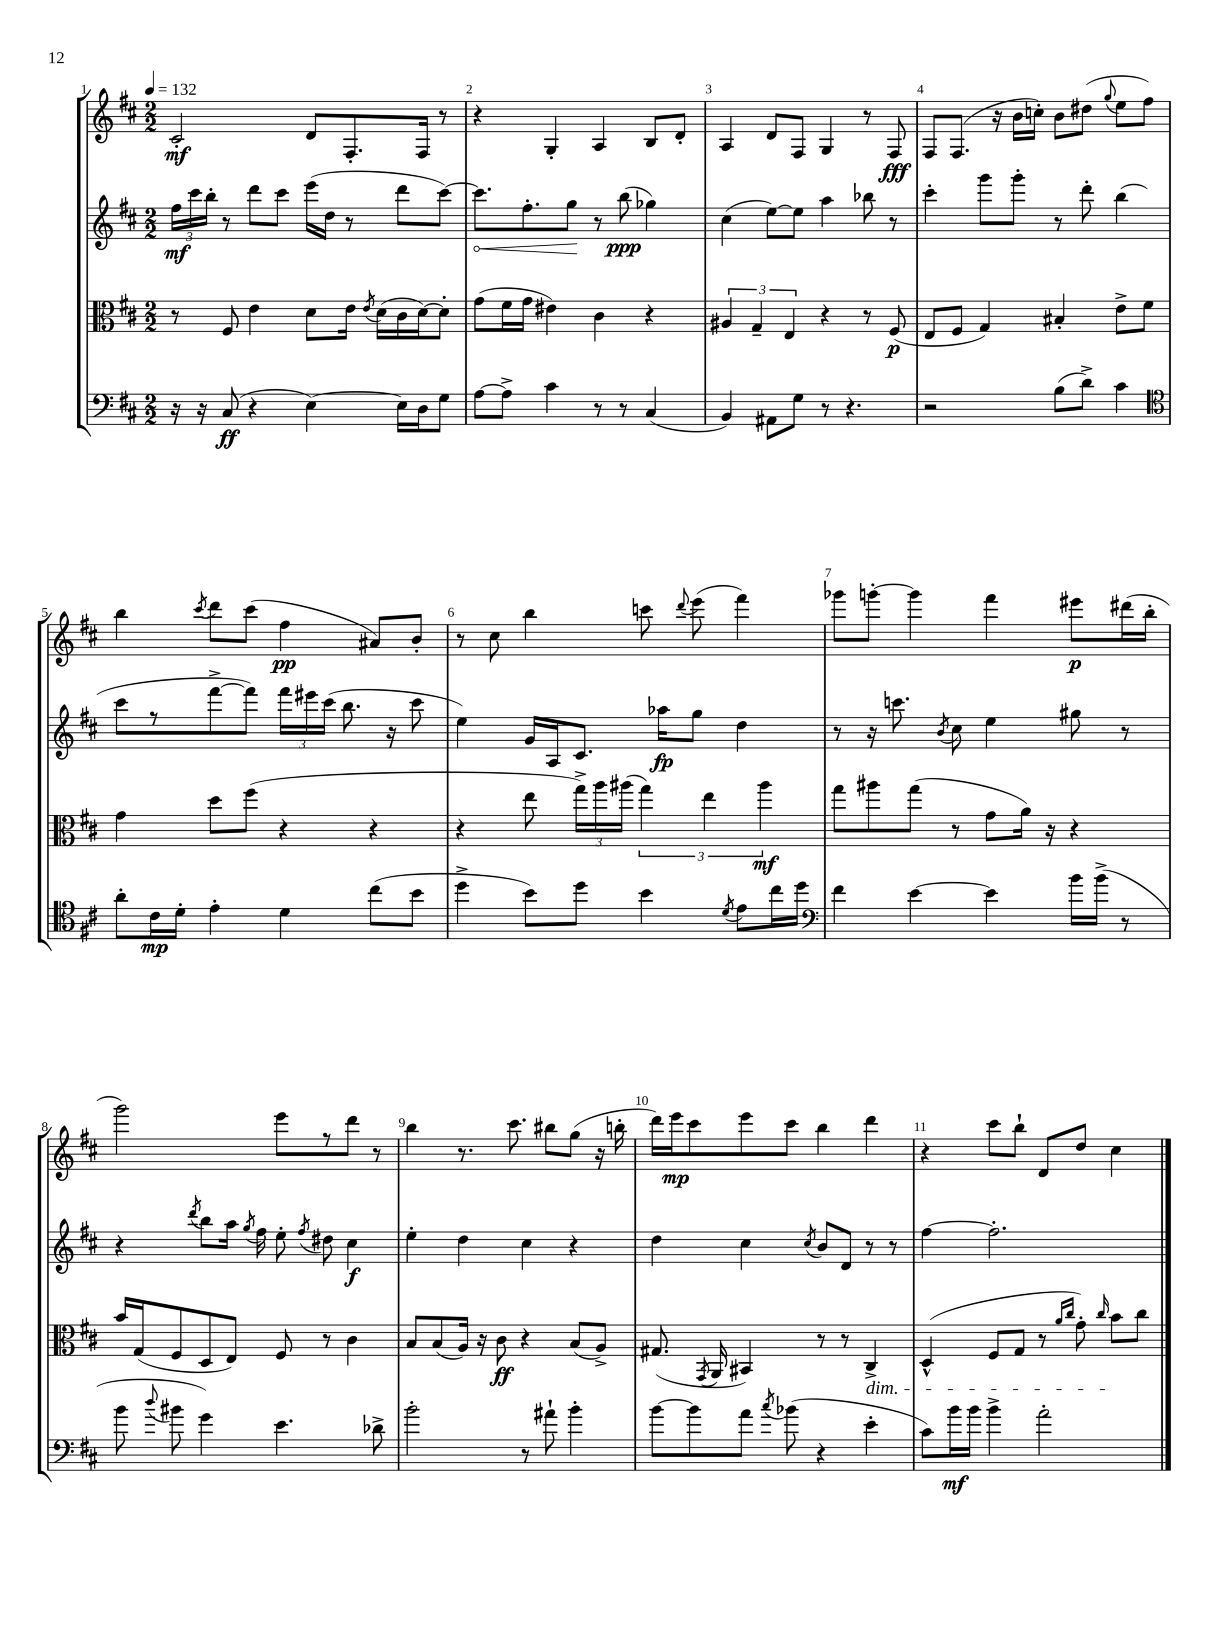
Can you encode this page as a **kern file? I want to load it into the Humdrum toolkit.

**kern	**kern	**kern	**kern
*staff4	*staff3	*staff2	*staff1
*clefF4	*clefC3	*clefG2	*clefG2
*k[f#c#]	*k[f#c#]	*k[f#c#]	*k[f#c#]
*M2/2	*M2/2	*M2/2	*M2/2
*MM132	*MM132	*MM132	*MM132
16r	8r	24ff#	2c#'
.	.	24ccc#	.
16r	.	.	.
.	.	24bb'	.
(8C#	8F#	8r	.
4r	4e	8ddd	.
.	.	8ccc#	.
[4E)	8d	(16eee	8d
.	.	16dd	.
.	16e	8r	8.F#'
.	8qe	.	.
.	(16d	.	.
16E]	16c#	8ddd	.
16D	[16d)	.	16F#
8G	8d']	[8ccc#)	8r
=	=	=	=
[8A	(8g	8.ccc#]	4r
8A^]	16f#	.	.
.	16g	8.ff#'	.
4c#	4e#)	.	4G'
.	.	8gg	.
8r	4c#	8r	4A
8r	.	(8bb	.
(4C#	4r	4gg-)	8B
.	.	.	8d'
=	=	=	=
4BB)	6A#	(4cc#	4A
.	6G~	.	.
8AA#	.	[8ee)	8d
.	6E	.	.
8G	.	8ee]	8F#
8r	4r	4aa	4G
4.r	.	.	.
.	8r	8bb-	8r
.	(8F#	8r	8F#
=	=	=	=
2r	8E	4ccc#'	8F#
.	8F#	.	(8.F#
.	4G)	8ggg	.
.	.	.	16r
.	.	8ggg'	16b
.	.	.	16cc')
(8B	4B#'	8r	8b
8d^)	.	8ddd'	(8dd#
.	.	.	8qqgg
4c#	8e^	(4bb	8ee
.	8f#	.	8ff#)
=	=	=	=
*clefC4	*	*	*
8a'	4g	8ccc#	4bb
16c#	.	8r	.
16d'	.	.	.
.	.	.	8qccc#
4e'	8dd	[8fff#^	8ddd
.	(8ff#	8fff#])	(8ccc#
4d	4r	24fff#	4ff#
.	.	24eee#	.
.	.	(24ccc#	.
.	.	8.bb	.
(8cc#	4r	.	8a#)
.	.	16r	.
8b	.	8ccc#	8b'
=	=	=	=
4dd^	4r	4ee)	8r
.	.	.	8cc#
8b)	8ee	16g	4bb
.	.	16A	.
8dd	24gg^)	8.c#	.
.	24aa	.	.
.	(24aa#	.	.
4b	6gg)	.	8ccc
.	.	16aa-	.
.	.	.	8qqddd
.	.	8gg	(8eee
.	6ee	.	.
8qd	.	.	.
8e	.	4dd	4fff#)
.	6aa#	.	.
16cc#	.	.	.
16dd	.	.	.
=	=	=	=
*clefF4	*	*	*
4f#	8gg	8r	8ggg-
.	8aa#	16r	[8ggg'
.	.	8.ccc	.
[4e	(8gg	.	4ggg]
.	.	8qb	.
.	8r	8cc#	.
4e]	8g	4ee	4fff#
.	16a)	.	.
.	16r	.	.
16b	4r	8gg#	8eee#
(16b^	.	.	.
8r	.	8r	(16ddd#
.	.	.	16bb'
=	=	=	=
8b	16b	4r	2ggg)
.	(16G	.	.
8qqdd	.	.	.
8b#	8F#	.	.
.	.	8qddd	.
4g)	8D	8bb	.
.	8E)	16aa	.
.	.	8qgg	.
.	.	16ff#	.
4.e	8F#	8ee'	8eee
.	.	8qff#	.
.	8r	8dd#	8r
.	4c#	4cc#	8ddd
8d-^	.	.	8r
=	=	=	=
2b'	8B	4ee'	4bb
.	(8B	.	.
.	16A)	4dd	8.r
.	16r	.	.
.	8c#	.	.
.	.	.	8.ccc#
8r	4r	4cc#	.
8a#`	.	.	8bb#
4b'	(8B	4r	(8gg
.	8A^)	.	16r
.	.	.	16bb'
=	=	=	=
[8b	(8.G#	4dd	16ddd)
.	.	.	16eee
8b]	.	.	8ccc#
.	8qGG	.	.
.	16AA	.	.
8a	4BB#)	4cc#	8eee
8qcc#	.	.	.
(8b-	.	.	8ccc#
.	.	8qcc#	.
4r	8r	8b	4bb
.	8r	8d	.
4e'	4C#^	8r	4ddd
.	.	8r	.
=	=	=	=
8c#)	(4D^^	[4ff#	4r
16b	.	.	.
16b	.	.	.
4b^	8F#	2.ff#']	8ccc#
.	8G	.	8bb`
2a'	8r	.	8d
.	16qqa	.	.
.	16qqcc#	.	.
.	8g')	.	8dd
.	16qqcc#	.	.
.	8b	.	4cc#
.	8cc#	.	.
==	==	==	==
*-	*-	*-	*-
